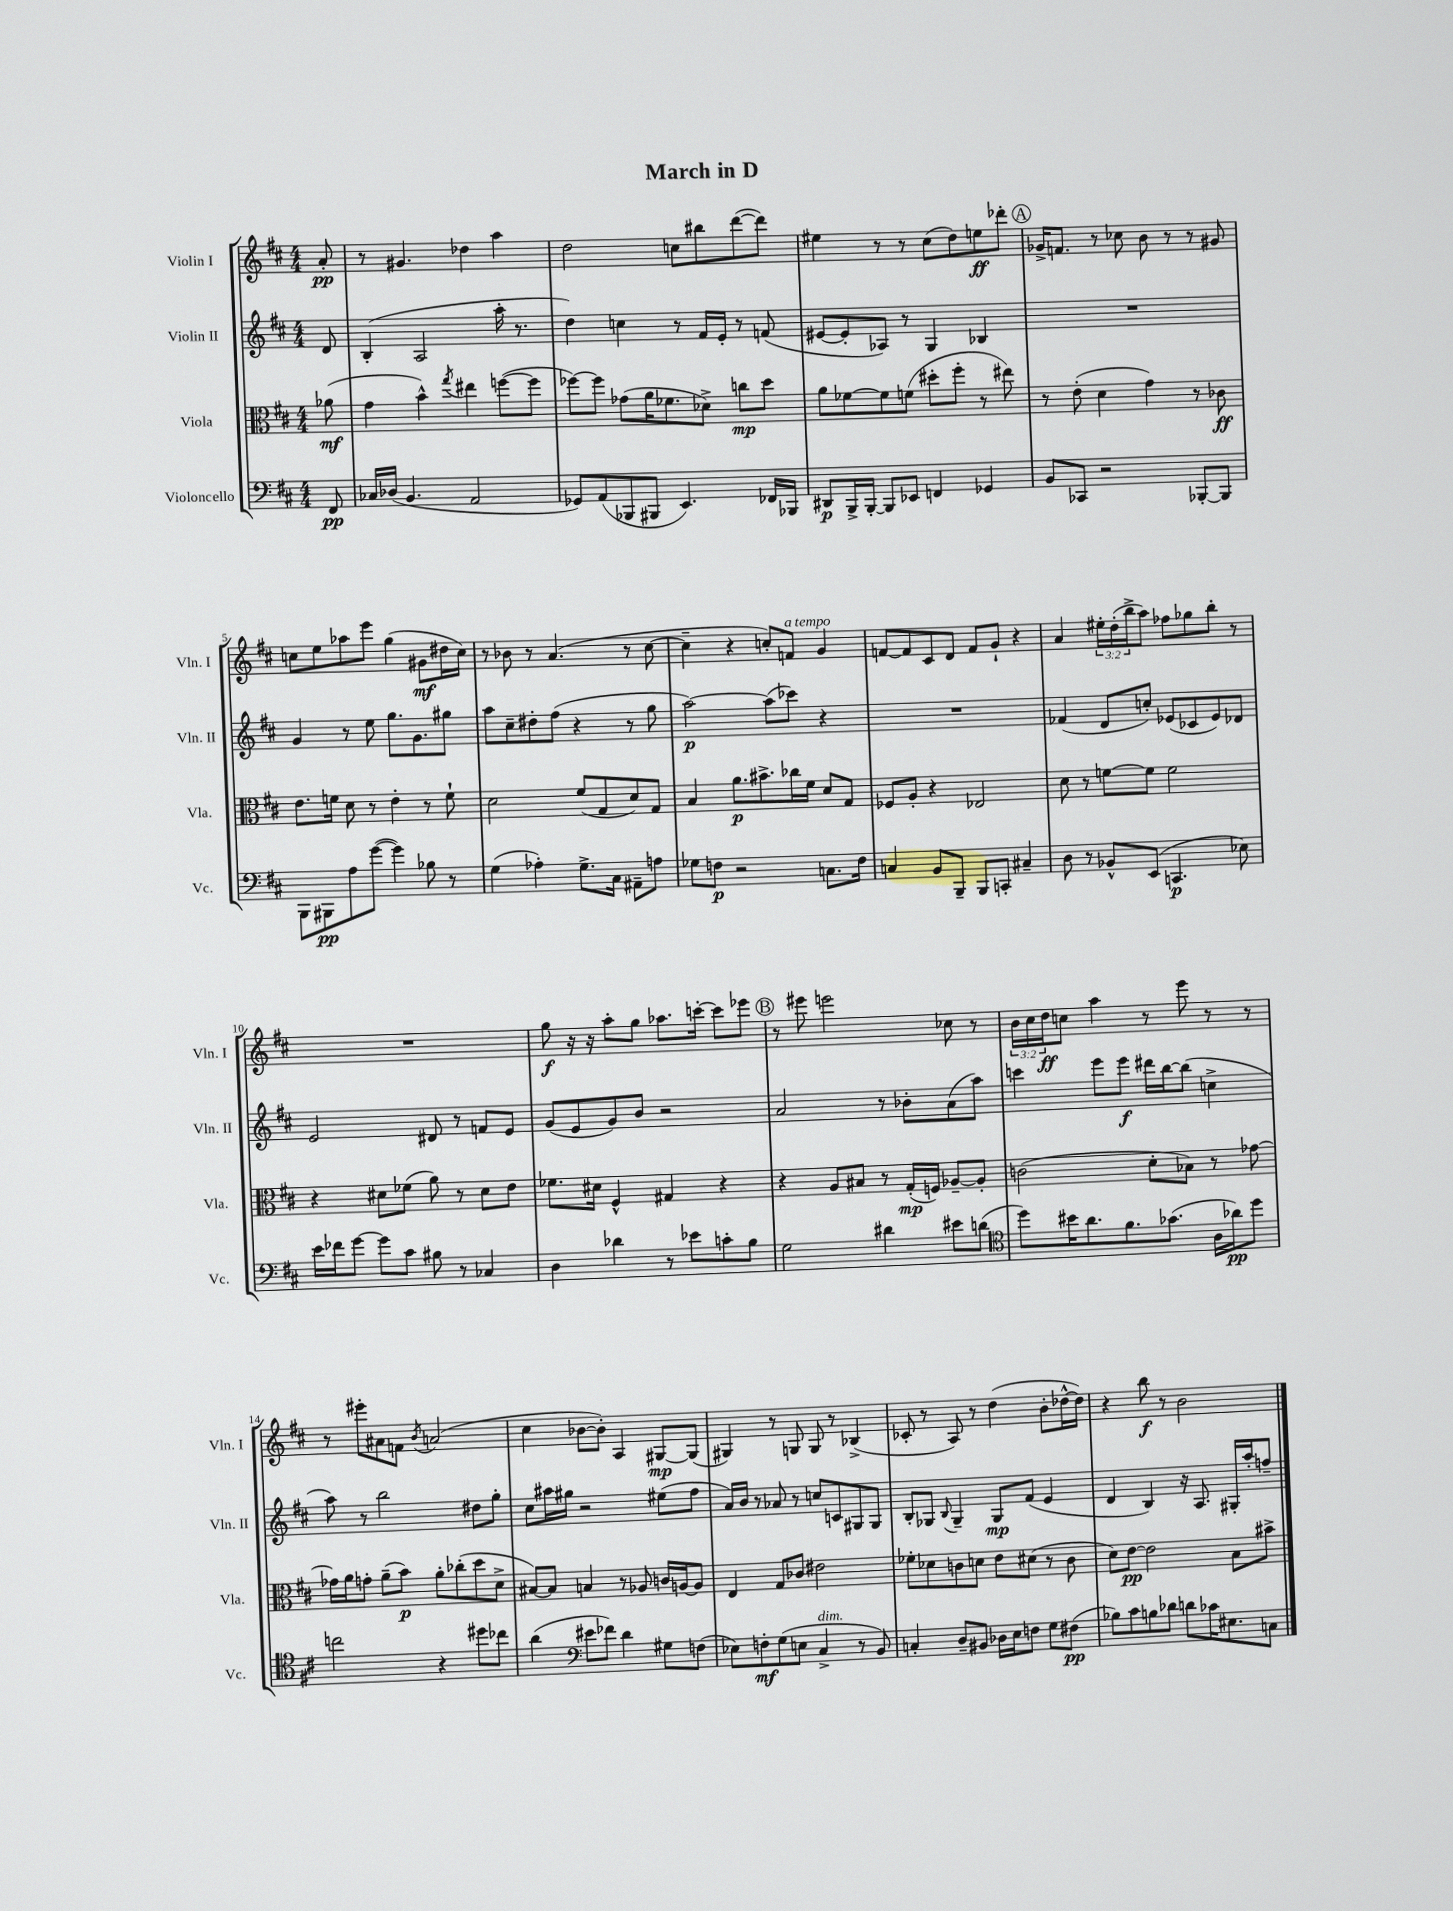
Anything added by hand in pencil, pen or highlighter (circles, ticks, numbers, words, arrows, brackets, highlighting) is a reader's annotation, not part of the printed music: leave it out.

**kern	**dynam	**kern	**dynam	**kern	**dynam	**kern	**dynam
*part4	*part4	*part3	*part3	*part2	*part2	*part1	*part1
*staff4	*staff4	*staff3	*staff3	*staff2	*staff2	*staff1	*staff1
*I"Violoncello	*	*I"Viola	*	*I"Violin II	*	*I"Violin I	*
*I'Vc.	*	*I'Vla.	*	*I'Vln. II	*	*I'Vln. I	*
*clefF4	*	*clefC3	*	*clefG2	*	*clefG2	*
*k[f#c#]	*	*k[f#c#]	*	*k[f#c#]	*	*k[f#c#]	*
*M4/4	*	*M4/4	*	*M4/4	*	*M4/4	*
=	=	=	=	=	=	=	=
8FF#/	pp	(8a-X\	mf	8d/	.	8a'/	pp
=1	=1	=1	=1	=1	=1	=1	=1
16C-X/LL	.	4g\	.	(4B'/	.	8r	.
(16D-X/JJ	.	.	.	.	.	.	.
4.BB/	.	.	.	.	.	4.g#X/	.
.	.	4b^^\)	.	2A/	.	.	.
.	.	8qgg/	.	.	.	.	.
2AA/	.	4ee#X\	.	.	.	4dd-X\	.
.	.	([8ffn\L	.	16aa'\	.	4aa\	.
.	.	.	.	8.r	.	.	.
.	.	8ff\J]	.	.	.	.	.
=2	=2	=2	=2	=2	=2	=2	=2
8GG-X/L)	.	[8ff-X\L)	.	4dd\)	.	2dd\	.
(8AA/	.	8ff-\J]	.	.	.	.	.
8BBB-X/	.	(8g-X\L	.	4ccn\	.	.	.
8BBB#X/J	.	16a\K	.	.	.	.	.
.	.	8.f-X\	.	.	.	.	.
4.EE/)	.	.	.	8r	.	8ccn\L	.
.	.	8d-X^\J)	.	16f#/LL	.	8bb#X\	.
.	.	.	.	16e'/JJ	.	.	.
.	.	8ccn\L	mp	8r	.	([8ddd\	.
16FF-X/LL	.	8dd\J	.	(8fn/	.	8ddd\J])	.
16BBB-X/JJ	.	.	.	.	.	.	.
=3	=3	=3	=3	=3	=3	=3	=3
8DD#X/L	p	8a\L	.	[8e#X/L	.	4ee#X\	.
16BBB^/L	.	[8f-X\	.	8e#'/]	.	.	.
[16BBB'/JJ	.	.	.	.	.	.	.
8BBB/L]	.	8f-\]	.	8A-X/J)	.	8r	.
8EE-X/J	.	(8fn\J	.	8r	.	8r	.
4FFn/	.	8dd#X'\L	.	4G/	.	(8cc#\L	.
.	.	8ff#'\J	.	.	.	8dd\)	.
4GG-X/	.	8r	.	4B-X/	.	8een\	ff
.	.	8ee#X\)	.	.	.	8ddd-X'\J	.
!!LO:REH:place=s1:t=A
=4	=4	=4	=4	=4	=4	=4	=4
8BB/L	.	8r	.	1r	.	16g-X^/KL	.
.	.	.	.	.	.	8.fn/J	.
8CC-X/J	.	(8e'\	.	.	.	.	.
2r	.	4d\	.	.	.	8r	.
.	.	.	.	.	.	8cc-X\	.
.	.	4g\)	.	.	.	8b\	.
.	.	.	.	.	.	8r	.
[8BBB-X'/L	.	8r	.	.	.	8r	.
8BBB-/J]	.	8c-X\	ff	.	.	8g#X/	.
!!LO:LB:g=z
=5	=5	=5	=5	=5	=5	=5	=5
8BBB\L	.	8.e\L	.	4g/	.	8ccn\L	.
8BBB#X\	pp	.	.	.	.	8ee\	.
.	.	16fn\Jk	.	.	.	.	.
8A\	.	8d\	.	8r	.	8aa-X\	.
([8g\J	.	8r	.	8ee\	.	8eee\J	.
4g\])	.	4e'\	.	8.gg\L	.	(4gg\	.
.	.	.	.	8.g\	.	.	.
8B-X\	.	8r	.	.	.	8g#X\L	mf
8r	.	8f`\	.	8gg#X\J	.	16dd#X\L	.
.	.	.	.	.	.	16cc\JJ)	.
=6	=6	=6	=6	=6	=6	=6	=6
(4G\	.	2d\	.	8aa\L	.	8r	.
.	.	.	.	8cc#~\	.	8b-X\	.
4A-X'\)	.	.	.	8dd#X'\	.	8r	.
.	.	.	.	(8ff#\J	.	(4.a/	.
8.G^\L	.	(8f#/L	.	4r	.	.	.
.	.	8G/	.	.	.	.	.
16C#\Jk	.	.	.	.	.	.	.
8AA#X~\L	.	8d/)	.	8r	.	8r	.
8An\J	.	8G/J	.	8gg\	.	[8cc#\	.
=7	=7	=7	=7	=7	=7	=7	=7
8G-X\L	.	4B/	.	[2aa\)	p	4cc#~\]	.
8Fn\J	p	.	.	.	.	.	.
2r	.	8.a\L	p	.	.	4r	.
.	.	8.b#X^\	.	.	.	.	.
.	.	.	.	(8aa\L]	.	8ccn'/L)	.
!	!	!	!	!	!	!LO:TX:a:i:t=a tempo	!
.	.	16cc-X\L	.	8ccc-X\J)	.	8fn/J	.
.	.	16f#\JJ	.	.	.	.	.
8.Cn\L	.	8d/L	.	4r	.	4g/	.
.	.	8G/J	.	.	.	.	.
16F\Jk	.	.	.	.	.	.	.
=8	=8	=8	=8	=8	=8	=8	=8
4Cn/	.	8F-X/L	.	1r	.	[8fn/L	.
.	.	8A'/J	.	.	.	8f/]	.
8BB/L	.	4r	.	.	.	8c#/	.
8BBB~/J	.	.	.	.	.	8d/J	.
8BBB/L	.	2E-X/	.	.	.	8f/L	.
8CCn'/J	.	.	.	.	.	8g`/J	.
4C#X~/	.	.	.	.	.	4r	.
=9	=9	=9	=9	=9	=9	=9	=9
8D\	.	8d\	.	(4f-X/	.	4a/	.
8r	.	8r	.	.	.	.	.
8BB-X^^/L	.	[8fn\L	.	8d/L	.	24ee#X'\LL	.
.	.	.	.	.	.	(24dd'\	.
.	.	.	.	.	.	24bb^\J	.
(8EE/J	.	8f\J]	.	8ccn'/J)	.	8aa\J)	.
4.CCn/	p	2f\	.	(8e-X/L	.	8ff-X\L	.
.	.	.	.	8c-X/	.	8gg-X\	.
.	.	.	.	8e-/)	.	8bb'\J	.
8E-X\)	.	.	.	8d-X/J	.	8r	.
!!LO:LB:g=z
=10	=10	=10	=10	=10	=10	=10	=10
16e\LL	.	4r	.	2e/	.	1r	.
16f-X\J	.	.	.	.	.	.	.
[8g\J	.	.	.	.	.	.	.
8g\L]	.	8d#X\L	.	.	.	.	.
8c#\J	.	(8f-X\J	.	.	.	.	.
8B#X\	.	8a\)	.	8d#X/	.	.	.
8r	.	8r	.	8r	.	.	.
4C-X/	.	8d#\L	.	8fn/L	.	.	.
.	.	8e\J	.	8e/J	.	.	.
=11	=11	=11	=11	=11	=11	=11	=11
4D\	.	8.f-X\L	.	(8g/L	.	8gg\	f
.	.	.	.	8e/	.	16r	.
.	.	16d#X\Jk	.	.	.	16r	.
4d-X\	.	4F#^^/	.	8g/)	.	8aa'\L	.
.	.	.	.	8b/J	.	8gg\J	.
8r	.	4G#X/	.	2r	.	8.aa-X\L	.
8e-X\L	.	.	.	.	.	.	.
.	.	.	.	.	.	[16cccn'\Jk	.
8cn'\	.	4r	.	.	.	8ccc\L]	.
8B\J	.	.	.	.	.	8eee-X\J	.
!!LO:REH:place=s1:t=B
=12	=12	=12	=12	=12	=12	=12	=12
2G\	.	4r	.	2a/	.	8r	.
.	.	.	.	.	.	8eee#X\	.
.	.	8A/L	.	.	.	2eeen\	.
.	.	8B#X/J	.	.	.	.	.
4d#X\	.	8r	.	8r	.	.	.
.	.	(16G'/LL	mp	8b-X'\L	.	.	.
.	.	16Fn/JJ)	.	.	.	.	.
8e#X\L	.	[8A-X~/L	.	(8a\	.	8cc-X\	.
(8dn\J	.	8A-'/J]	.	8aa\J)	.	8r	.
=13	=13	=13	=13	=13	=13	=13	=13
*clefC4	*	*	*	*	*	*	*
8dd\L)	.	(2cn\	.	4cccn\	.	24b\LL	.
.	.	.	.	.	.	24cc#\	.
.	.	.	.	.	.	24dd\J	ff
16b#X\K	.	.	.	.	.	8ccn\J	.
8.a\	.	.	.	.	.	.	.
.	.	.	.	8eee\L	.	4aa\	.
8.f#\	.	.	.	8eee\J	f	.	.
.	.	8d'\L	.	16ddd#X\LL	.	8r	.
(8.g-X\J	.	.	.	[16bb\J	.	.	.
.	.	8B-X\J)	.	(8bb\J]	.	8eee\	.
16A\LL	.	8r	.	4ccn^\	.	8r	.
16a-X\J)	pp	.	.	.	.	.	.
8dd\J	.	[8g-X\	.	.	.	8r	.
!!LO:LB:g=z
=14	=14	=14	=14	=14	=14	=14	=14
2ccn\	.	16g-X\LL]	.	8aa\)	.	8r	.
.	.	16a\J	.	.	.	.	.
.	.	8gn'\J	.	8r	.	8eee#X'\L	.
.	.	(8a~\L	.	2bb\	.	8a#X\	.
.	.	8b\J)	p	.	.	8fn\J	.
.	.	.	.	.	.	8qb/	.
4r	.	8a'\L	.	.	.	(2an/	.
.	.	(8cc-X'\	.	.	.	.	.
8dd#X\L	.	8dd\	.	8dd#X\L	.	.	.
8cc-X\J	.	8d^\J	.	8gg'\J	.	.	.
=15	=15	=15	=15	=15	=15	=15	=15
(4a\	.	[8B#X/L)	.	8cc#\L	.	4cc#\	.
.	.	8B#/J]	.	16aa#X\L	.	.	.
.	.	.	.	16gg#X\JJ	.	.	.
*clefF4	*	*	*	*	*	*	*
8e#X\L	.	4Bn/	.	2r	.	[8b-X\L	.
8f-X\J)	.	.	.	.	.	8b-'\J])	.
4d\	.	8r	.	.	.	4A/	.
.	.	8A-X/	.	.	.	.	.
8G#X\L	.	16cn/LL	.	(8ee#X\L	.	[8G#X/L	mp
.	.	[16An/J	.	.	.	.	.
(8Fn\J	.	8A/J]	.	8ff#\J	.	(8G#/J]	.
=16	=16	=16	=16	=16	=16	=16	=16
8E-X\L)	.	4E/	.	16a/LL)	.	4G#X/)	.
.	.	.	.	16b/JJ	.	.	.
8Fn'\	mf	.	.	8r	.	.	.
(8G\	.	8G/L	.	8a-X/	.	8r	.
8En\J	.	8c-X/J	.	8r	.	8Gn/	.
!LO:TX:a:i:t=dim.	!	!	!	!	!	!	!
4C#^/	.	2e#X\	.	8ccn/L	.	8G/	.
.	.	.	.	8cn/	.	8r	.
8r	.	.	.	8G#X/	.	(4B-X^/	.
8BB/)	.	.	.	8G#/J	.	.	.
=17	=17	=17	=17	=17	=17	=17	=17
4Cn'/	.	8f-X'\L	.	8B'/L	.	8c-X'/	.
.	.	8d-X\	.	8G-X/J	.	8r	.
.	.	.	.	8qqB/	.	.	.
8D~/L	.	8cn\	.	4G-~/	.	8A/)	.
8BB#X/J	.	8dn\J	.	.	.	8r	.
16D-X\LL	.	8e\L	.	8G-/L	mp	(4dd\	.
16E\J	.	.	.	.	.	.	.
8Fn\J	.	(8d#X\J	.	(8f#/J	.	.	.
8G\L	.	8r	.	4e/	.	8b'\L	.
(8F#X\J	pp	8c\	.	.	.	[16dd-X^^\L	.
.	.	.	.	.	.	16dd-\JJ])	.
=18	=18	=18	=18	=18	=18	=18	=18
8B-X\L)	.	8d\L)	.	4d/	.	4r	.
8c#\	.	[8e\J	pp	.	.	.	.
8Bn\	.	2e\]	.	4B/)	.	8bb\	f
8d-X\J	.	.	.	.	.	8r	.
8dn\L	.	.	.	16r	.	2b\	.
.	.	.	.	8.A/	.	.	.
16c-X\K	.	.	.	.	.	.	.
8.E#X\	.	.	.	.	.	.	.
.	.	8B\L	.	16G#X'/LL	.	.	.
.	.	.	.	16aa'/J	.	.	.
8Cn\J	.	8b#X^\J	.	8ffn~/J	.	.	.
==	==	==	==	==	==	==	==
*-	*-	*-	*-	*-	*-	*-	*-
